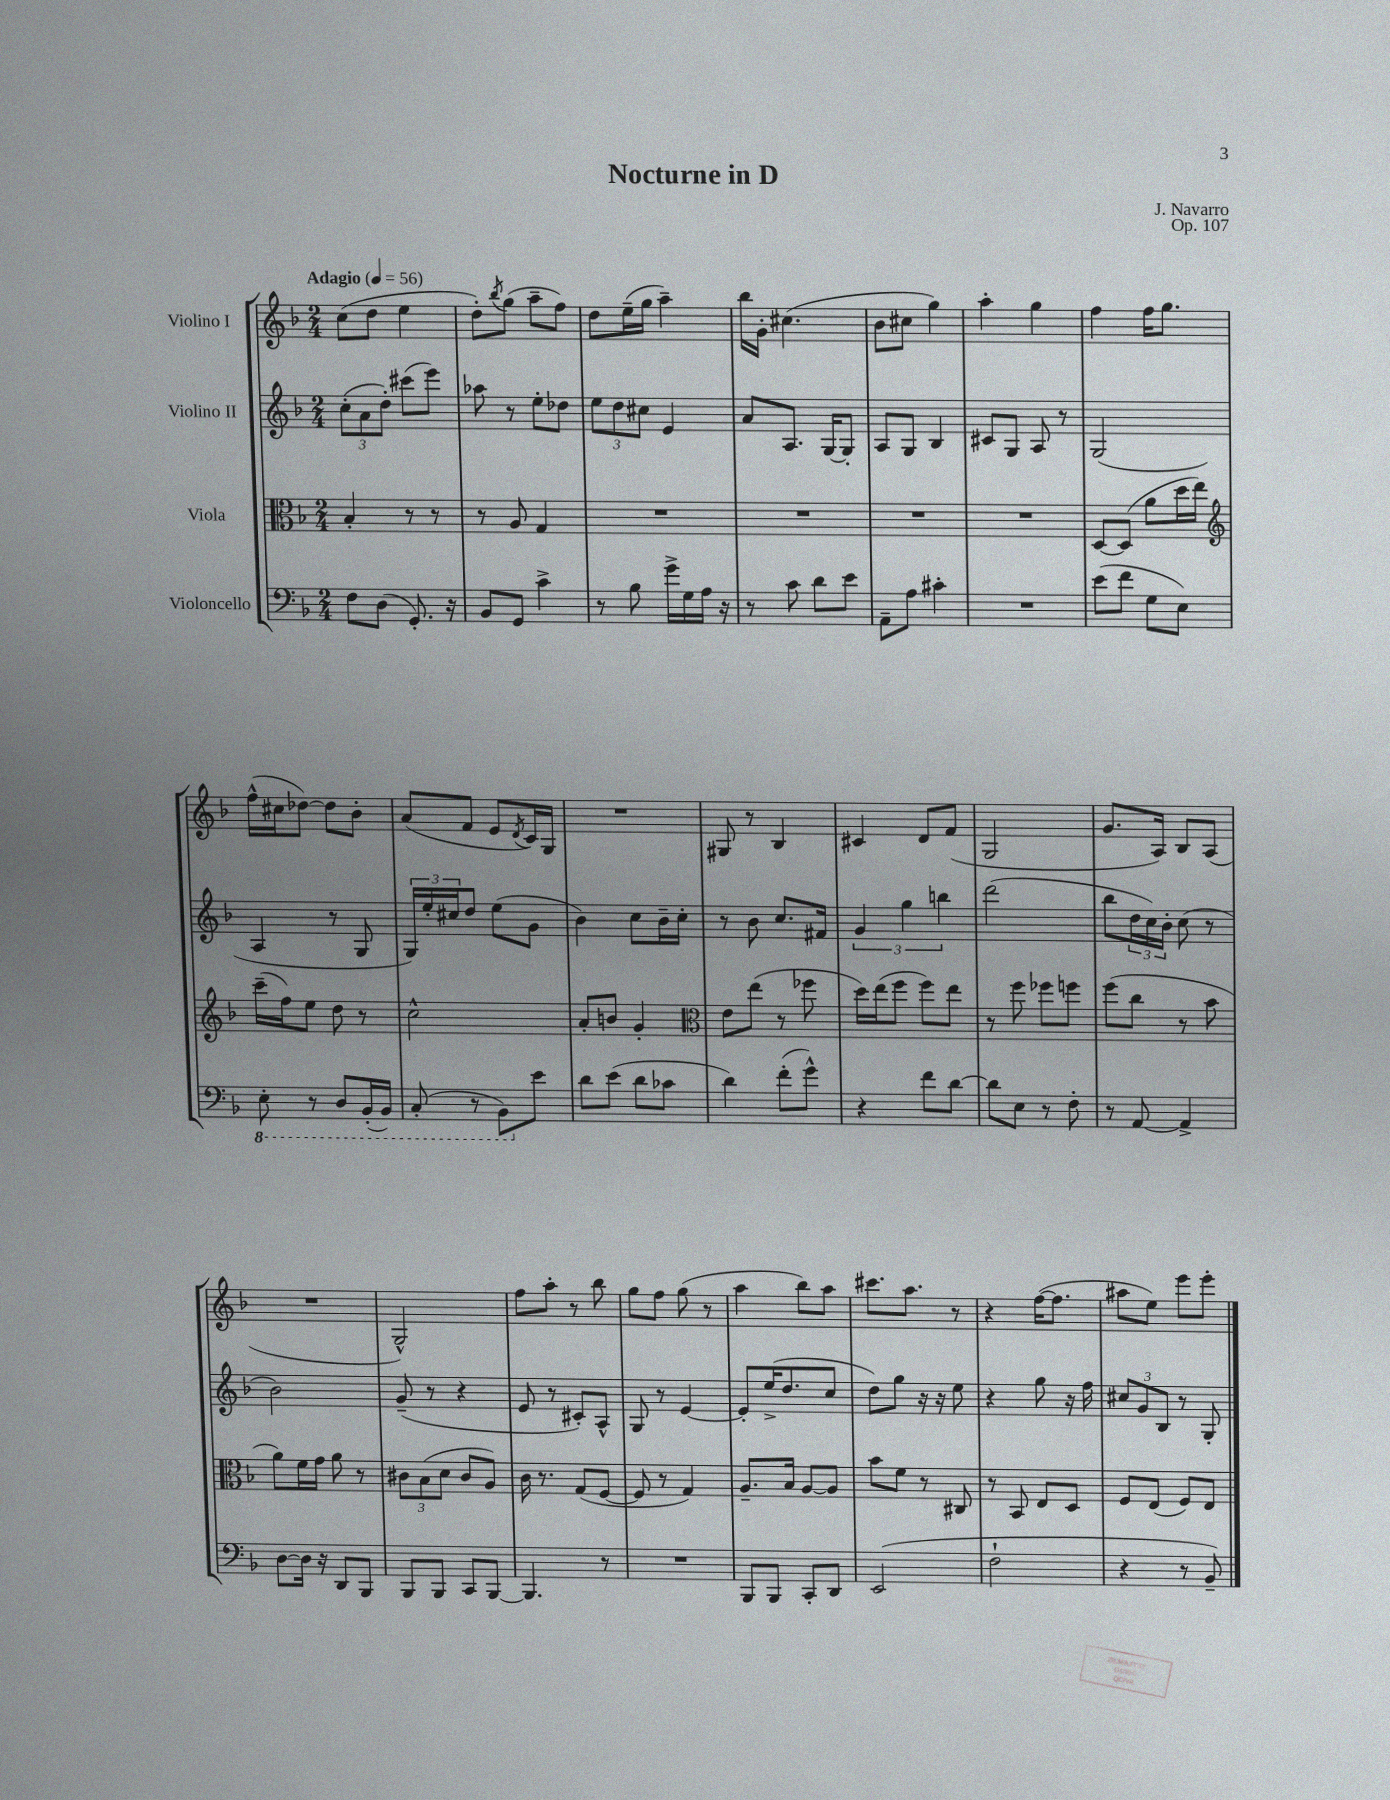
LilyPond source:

\header { title = "Nocturne in D" composer = "J. Navarro" opus = "Op. 107" }
<<
\new StaffGroup <<
\new Staff = "s0" \with { instrumentName = "Violino I" } {
    \clef treble \key f \major \numericTimeSignature \time 2/4 \tempo "Adagio" 4 = 56
    c''8( d''8 e''4 |
    d''8-.) \acciaccatura { bes''8 } g''8( a''8-- f''8) |
    d''8 e''16--( g''16 a''4--) |
    bes''16 g'16-. cis''4.( |
    bes'8 cis''8 g''4) |
    a''4-. g''4 |
    f''4 f''16 g''8. |
    f''16-^( cis''16 des''8~) des''8 bes'8-. |
    a'8( f'8 e'8 \acciaccatura { d'8 } c'16) g16 |
    R2 |
    gis8 r8 bes4 |
    cis'4 d'8 f'8( |
    g2 |
    g'8. a16) bes8 a8( |
    R2 |
    g2-^) |
    f''8 a''8-. r8 bes''8 |
    g''8 f''8 g''8( r8 |
    a''4 bes''8) a''8 |
    cis'''8. a''8. r8 |
    r4 f''16~( f''8. |
    ais''8 e''8) e'''8 e'''8-. \bar "|." |
}
\new Staff = "s1" \with { instrumentName = "Violino II" } {
    \clef treble \key f \major \numericTimeSignature \time 2/4
    \tuplet 3/2 { c''8-.( a'8 d''8-.) } cis'''8( e'''8) |
    aes''8 r8 e''8-. des''8 |
    \tuplet 3/2 { e''8 d''8 cis''8 } e'4 |
    a'8 a8. g16~ g8-. |
    a8 g8 bes4 |
    cis'8 g8 a8 r8 |
    g2( |
    a4 r8 g8 |
    \tuplet 3/2 { g16) e''16-. cis''16 } d''8 e''8( g'8 |
    bes'4) c''8 bes'16-- c''16-. |
    r8 bes'8 c''8. fis'16 |
    \tuplet 3/2 { g'4 g''4 b''4 } |
    d'''2( |
    bes''8 \tuplet 3/2 { d''16 c''16) bes'16-. } c''8( r8 |
    bes'2) |
    g'8--( r8 r4 |
    e'8 r8 cis'8-.) a8-^ |
    g8 r8 e'4~ |
    e'8-. e''16->( d''8. c''8 |
    d''8) g''8 r16 r16 e''8 |
    r4 g''8 r16 f''16 |
    \tuplet 3/2 { cis''8 g'8 bes8 } r8 g8-. \bar "|." |
}
\new Staff = "s2" \with { instrumentName = "Viola" } {
    \clef alto \key f \major \numericTimeSignature \time 2/4
    bes4-. r8 r8 |
    r8 a8 g4 |
    R2 |
    R2 |
    R2 |
    R2 |
    d8~ d8( a'8 d''16 e''16) |
    \clef treble c'''16--( f''16) e''8 d''8 r8 |
    c''2-^ |
    a'8-. b'8 g'4-. |
    \clef alto e'8 e''8( r8 fes''8 |
    d''16) e''16( f''8 f''8) e''8 |
    r8 f''8 fes''8 f''8 |
    f''8( c''8 r8 bes'8 |
    a'8) f'16 g'16 a'8 r8 |
    \tuplet 3/2 { cis'8 bes8( d'8 } cis'8 a8) |
    c'16 r8. g8( f8~ |
    f8 r8 g4) |
    a8.-- bes16 a8~ a8 |
    bes'8 f'8 r8 cis8 |
    r8 bes,8 e8 d8 |
    f8 e8( f8) e8 \bar "|." |
}
\new Staff = "s3" \with { instrumentName = "Violoncello" } {
    \clef bass \key f \major \numericTimeSignature \time 2/4
    f8 d8( g,8.-.) r16 |
    bes,8 g,8 c'4-> |
    r8 bes8 g'16-> g16 a16 r16 |
    r8 c'8 d'8 e'8 |
    a,8-- a8 cis'4-. |
    R2 |
    e'8( f'8 g8 e8) |
    \ottava #-1 e,8-. r8 d,8 bes,,16-.( bes,,16) |
    c,8-.( r8 bes,,8) \ottava #0 e'8 |
    d'8 e'8( d'8 ces'8 |
    d'4) f'8-.( g'8-^) |
    r4 f'8 d'8~ |
    d'8 e8 r8 f8-. |
    r8 a,8~ a,4-> |
    d8~ d16 r16 d,8 bes,,8 |
    bes,,8 bes,,8 c,8 bes,,8~ |
    bes,,4. r8 |
    R2 |
    bes,,8 bes,,8 c,8-. d,8 |
    e,2( |
    f2-! |
    r4 r8 bes,8--) \bar "|." |
}
>>
>>
\layout { \context { \Score \remove "Bar_number_engraver" } }
